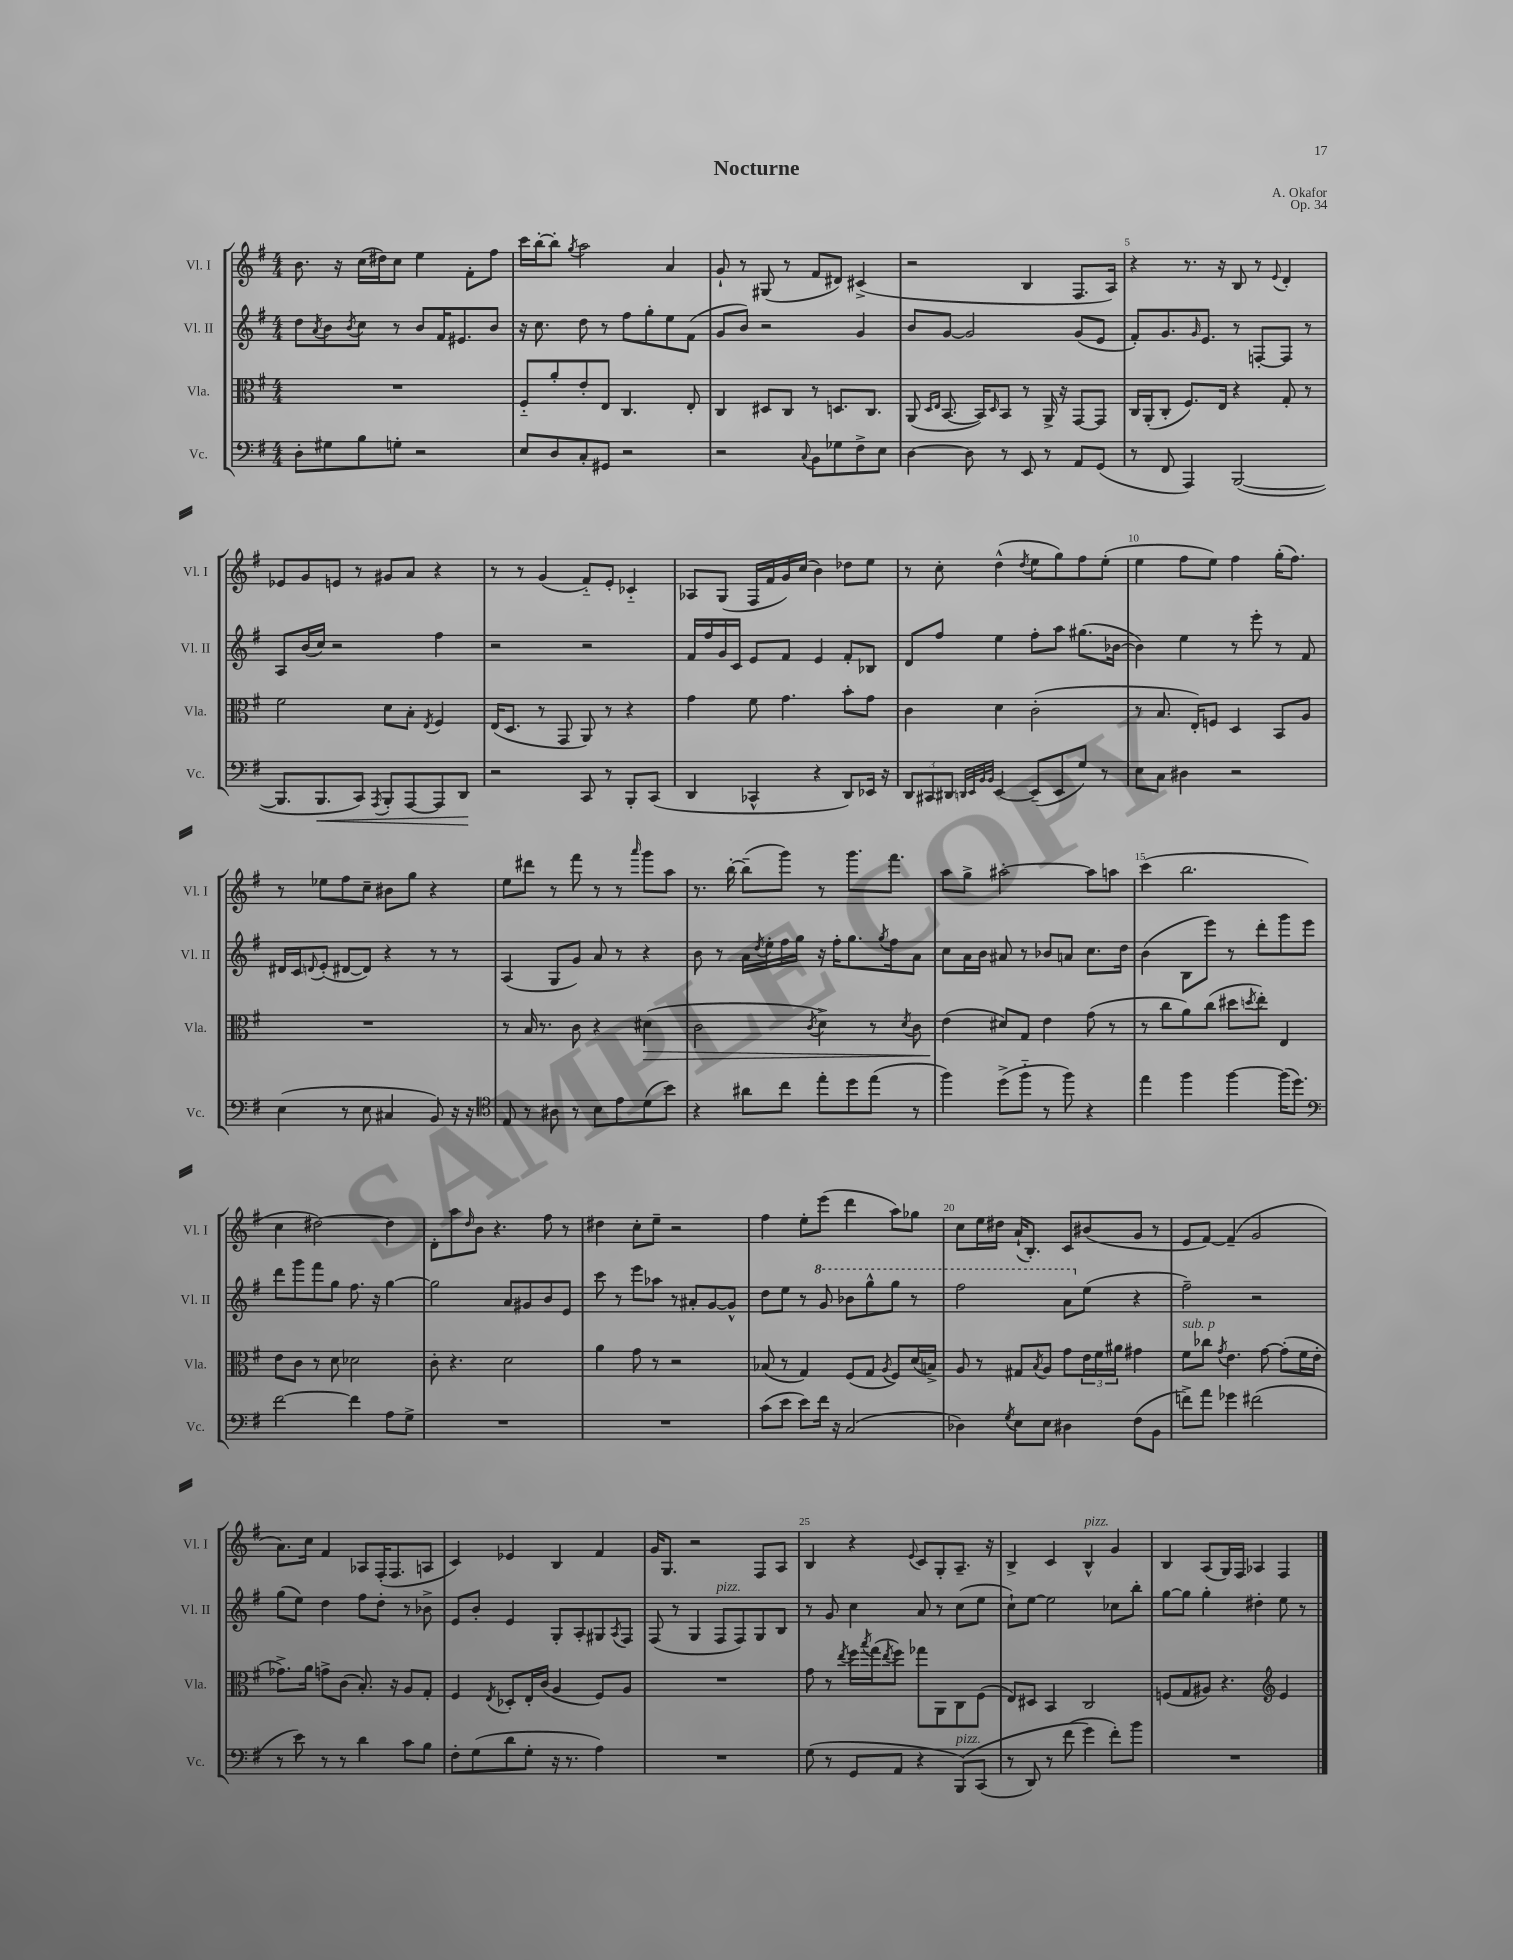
\header { title = "Nocturne" composer = "A. Okafor" opus = "Op. 34" }
<<
\new StaffGroup <<
\new Staff = "s0" \with { instrumentName = "Vl. I" shortInstrumentName = "Vl. I" } {
    \clef treble \key g \major \numericTimeSignature \time 4/4
    b'8. r16 c''16( dis''16) c''8 e''4 fis'8-. fis''8 |
    c'''16 b''16~-. b''8-. \acciaccatura { g''8 } a''2 a'4 |
    g'8-! r8 gis8( r8 fis'8 dis'8) cis'4->( |
    r2 b4 fis8. a16) |
    r4 r8. r16 b8 r8 \appoggiatura { e'8 } d'4-. |
    ees'8 g'8 e'8 r8 gis'8 a'8 r4 |
    r8 r8 g'4( fis'8-_) e'8-. ces'4-_ |
    aes8 g8( fis16 fis'16 g'16) c''16( b'4) des''8 e''8 |
    r8 c''8-. d''4-^( \acciaccatura { d''8 } e''8 g''8) fis''8 e''8-.( |
    e''4 fis''8 e''8) fis''4 g''16-.( fis''8.) |
    r8 ees''8 fis''8 c''8-- bis'8 g''8 r4 |
    e''8 dis'''8 r8 fis'''8 r8 r8 \grace { a'''16 } g'''8 a''8 |
    r8. b''16~-. b''8--( g'''8) r8 g'''8. fis'''8. |
    a''8 g''8-> ais''2~-. ais''8 a''8 |
    c'''4( b''2. |
    c''4 dis''2~) dis''4 |
    d'8-. a''8 \grace { d''16 } b'8 r4. fis''8 r8 |
    dis''4 c''8-. e''8-- r2 |
    fis''4 e''8-. e'''8( d'''4 a''8) ges''8 |
    c''8 e''16 dis''16 a'16-!( b8.-.) c'8 bis'8( g'8 r8 |
    e'8 fis'8~) fis'4--( g'2 |
    a'8.) c''16 fis'4 aes8 fis16-.( fis8. a8 |
    c'4) ees'4 b4 fis'4 |
    g'16 g8. r2 fis8 a8 |
    b4 r4 \appoggiatura { e'8 } c'8 g8-. a8.-- r16 |
    b4-> c'4 b4-^^\markup { \italic "pizz." } g'4 |
    b4 a8( g16) fis16 aes4 fis4 \bar "|." |
}
\new Staff = "s1" \with { instrumentName = "Vl. II" shortInstrumentName = "Vl. II" } {
    \clef treble \key g \major \numericTimeSignature \time 4/4
    d''8 \acciaccatura { a'8 } b'8 \acciaccatura { b'8 } c''8 r8 b'8 fis'16 eis'8. b'8 |
    r16 c''8. d''8 r8 fis''8 g''8-. e''8 fis'8( |
    g'8 b'8) r2 g'4 |
    b'8 g'8~ g'2 g'8( e'8 |
    fis'8-.) g'8. \grace { g'16 } e'8. r8 f8~-. f8 r8 |
    a8 b'16( c''16) r2 fis''4 |
    r2 r2 |
    fis'16 fis''16 g'16 c'16 e'8 fis'8 e'4 fis'8-. bes8 |
    d'8 fis''8 e''4 fis''8-. a''8 gis''8.( bes'16~ |
    bes'4) e''4 r8 e'''8-. r8 fis'8 |
    dis'16 c'16 \appoggiatura { d'8 } e'8-.( dis'8~ dis'8) r4 r8 r8 |
    a4( g8 g'8) a'8 r8 r4 |
    b'8 r8 a'16 \acciaccatura { d''8 } e''16-. fis''16 g''16 r16 fis''16-. g''8. \acciaccatura { g''8 } fis''16 a'8 |
    c''8 a'16 b'16 ais'8 r8 bes'8 a'8 c''8. d''16 |
    b'4( b8 e'''8) r8 d'''8-. g'''8 e'''8 |
    d'''8 g'''8 fis'''8 g''8 fis''8. r16 g''4~ |
    g''2 a'8 gis'8 b'8 e'8 |
    c'''8 r8 e'''8 aes''8 r8 ais'8-. g'8~ g'8-^ |
    d''8 e''8 r8 \ottava #1 g''8 bes''8 g'''8-^ g'''8 r8 |
    fis'''2 a''8 \ottava #0 e''8( r4 |
    fis''2--) r2 |
    g''8( e''8) d''4 fis''8 d''8-. r8 bes'8-> |
    e'8 b'8-. e'4 g8-. a8-. gis8 \acciaccatura { a8 } fis8 |
    fis8( r8 g4 fis8^\markup { \italic "pizz." } fis8) g8 b8 |
    r8 g'8 c''4 a'8 r8 c''8( e''8 |
    c''8-!) e''8~ e''2 ces''8 b''8-. |
    g''8~ g''8 g''4-. dis''4-. e''8 r8 \bar "|." |
}
\new Staff = "s2" \with { instrumentName = "Vla." shortInstrumentName = "Vla." } {
    \clef alto \key g \major \numericTimeSignature \time 4/4
    R1 |
    fis8-_ a'8-. e'8-. e8 c4. e8-. |
    c4 dis8 c8 r8 d8. c8. |
    a,8( \grace { d16 e16 } b,8.~ b,16) \grace { d16 } b,8 r8 a,16-> r16 g,8~ g,8 |
    c16 a,16-.( c8-. fis8.) e16 r4 g8-. r8 |
    fis'2 d'8 b8-. \acciaccatura { e8 } fis4 |
    e16( d8. r8 g,8 a,8) r8 r4 |
    g'4 fis'8 g'4. b'8-. g'8 |
    c'4 d'4 c'2-.( |
    r8 b8. e16-.) f8 d4 b,8 a8 |
    R1 |
    r8 b16 r8. c'8 r4 dis'4\>( |
    c'2 \acciaccatura { c'8 } d'4->) r8 \acciaccatura { d'8 } c'8 |
    e'4\!( dis'8) g8 e'4 g'8( r8 |
    r8 c''8 a'8) c''8( dis''8 \acciaccatura { d''8 } e''8-.) e4 |
    e'8 c'8 r8 d'8 des'2 |
    c'8-. r4. d'2 |
    a'4 g'8 r8 r2 |
    bes8( r8 g4) fis8( g8 \acciaccatura { a8 } fis8) d'16( b16->) |
    a8 r8 gis8 \acciaccatura { b8 } a8 g'8 \tuplet 3/2 { e'16 fis'16 ais'16 } gis'4 |
    fis'8^\markup { \italic "sub. p" } ces''8 \acciaccatura { g'8 } e'4. g'8~ g'8-.( fis'16 e'16-. |
    ges'8.->) a'16 g'8-> c'8( b8.-.) r16 a8 g8-. |
    fis4 \acciaccatura { e8 } des8-. e16-. c'16( a4 fis8) a8 |
    R1 |
    g'8 r8 \acciaccatura { e''8 } fis''16 \acciaccatura { b''8 } g''16( \acciaccatura { e''8 } fis''8) ges''8 a,8 c8 fis8( |
    e8) dis8 b,4 c2 |
    f8( g8 ais8) r4. \clef treble e'4 \bar "|." |
}
\new Staff = "s3" \with { instrumentName = "Vc." shortInstrumentName = "Vc." } {
    \clef bass \key g \major \numericTimeSignature \time 4/4
    d8-. gis8 b8 g8-. r2 |
    e8 d8 c8-. gis,8 r2 |
    r2 \appoggiatura { c8 } b,8 ges8 fis8-> e8 |
    d4~ d8 r8 e,8 r8 a,8 g,8( |
    r8 fis,8 a,,4) b,,2~( |
    b,,8. b,,8.\< c,8) \acciaccatura { a,,8 } b,,8-. a,,8~ a,,8 d,8\! |
    r2 c,8 r8 b,,8-. c,8( |
    d,4 ces,4-^ r4 d,8) ees,16 r16 |
    \tuplet 3/2 { d,8 cis,8 dis,8 } \grace { d,32 e,32 b,32 b,32 } e,4~ e,8--( e,8 g8) r8 |
    e8 c8 dis4 r2 |
    e4( r8 e8 cis4 b,8) r16 r16 |
    \clef tenor e8 r8 ais8 r8 b8 e'8 d'8( b'8) |
    r4 ais'8 c''8 e''8-. d''8 e''8( r8 |
    fis''4) d''8->( fis''8-_ r8 fis''8) r4 |
    e''4 fis''4 fis''4~ fis''16( d''8.) |
    \clef bass fis'2~ fis'4 a8 g8-> |
    R1 |
    R1 |
    c'8( e'8 e'8) fis'16 r16 c2( |
    des4) \acciaccatura { g8 } e8 e8 dis4 fis8( b,8 |
    f'8->) a'8 ges'4 fis'2( |
    r8 e'8) r8 r8 d'4 c'8 b8 |
    fis8-. g8( d'8 g8-. r16 r8. a4) |
    R1 |
    g8( r8 g,8 a,8 r4 b,,8^\markup { \italic "pizz." })\( c,8( |
    r8 d,8) r8 fis'8( g'4\) fis'8-.) b'8 |
    R1 \bar "|." |
}
>>
>>
\layout { \context { \Score \override BarNumber.break-visibility = ##(#f #t #t) barNumberVisibility = #(every-nth-bar-number-visible 5) } }
